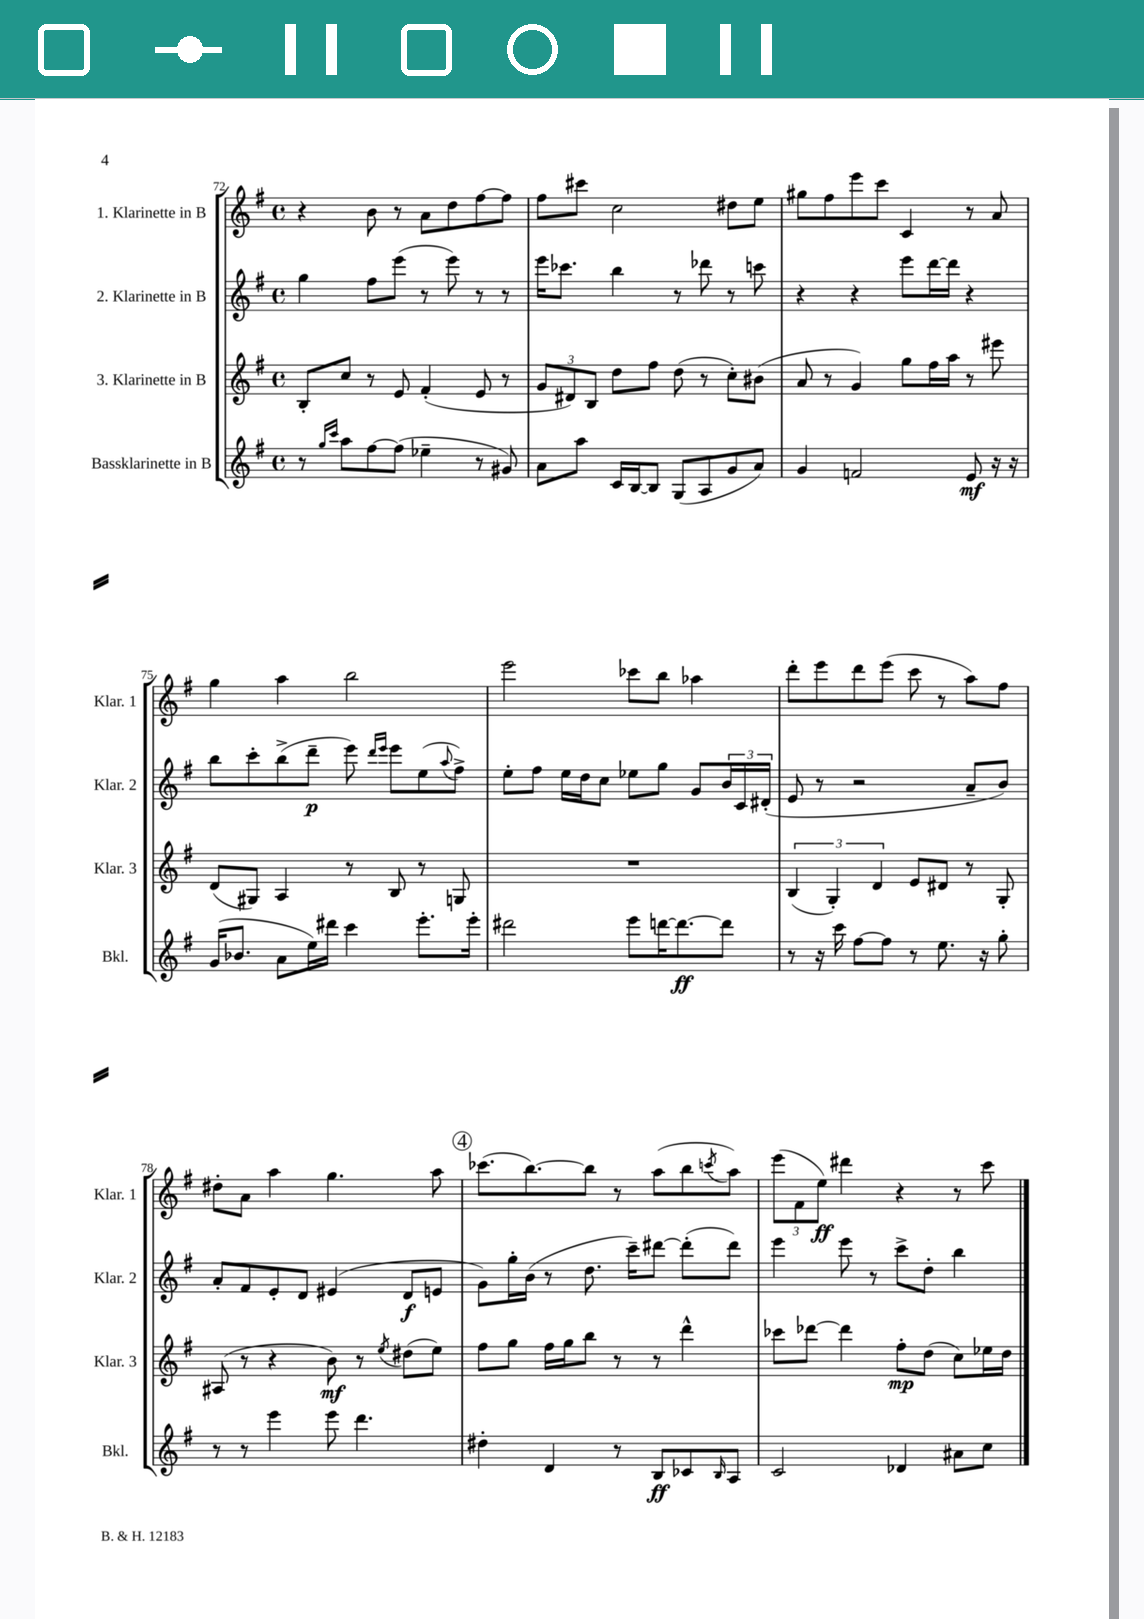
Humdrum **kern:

**kern	**kern	**kern	**kern
*staff4	*staff3	*staff2	*staff1
*clefG2	*clefG2	*clefG2	*clefG2
*k[f#]	*k[f#]	*k[f#]	*k[f#]
*M4/4	*M4/4	*M4/4	*M4/4
*met(c)	*met(c)	*met(c)	*met(c)
8r	8B'	4gg	4r
16qqgg	.	.	.
16qqccc	.	.	.
8aa	8cc	.	.
[8ff#	8r	8ff#	8b
(8ff#]	8e	(8eee	8r
4ee-~	(4f#'	8r	8a
.	.	8eee)	8dd
8r	8e	8r	[8ff#
8g#)	8r	8r	8ff#]
=	=	=	=
8a	12g	16eee	8ff#
.	.	8.ccc-	.
.	12d#)	.	.
8aa	.	.	8ccc#
.	12B	.	.
16c	8dd	4bb	2cc
[16B	.	.	.
8B]	8ff#	.	.
(8G	(8dd	8r	.
8A	8r	8ddd-	.
8g	8cc')	8r	8dd#
8a)	(8b#	8ccc	8ee
=	=	=	=
4g	8a	4r	8gg#
.	8r	.	8ff#
2f	4g)	4r	8eee
.	.	.	8ccc
.	8gg	8eee	4c
.	16ff#	[16ddd	.
.	16aa	16ddd]	.
8e	8r	4r	8r
16r	8eee#	.	8a
16r	.	.	.
=	=	=	=
(16g	(8d	8bb	4gg
8.b-	.	.	.
.	8G#)	8ccc'	.
8a	4A	(8bb^	4aa
16ee)	.	8ddd~	.
16ddd#	.	.	.
4ccc	8r	8eee)	2bb
.	.	16qqddd	.
.	.	16qqeee	.
.	8B	8eee	.
8.eee'	8r	(8ee	.
.	.	8qqaa	.
.	8G	8ff#^)	.
16eee'	.	.	.
=	=	=	=
2ddd#	1r	8ee'	2eee
.	.	8ff#	.
.	.	16ee	.
.	.	16dd	.
.	.	8cc	.
8eee	.	8ee-	8ccc-
[16ddd	.	8gg	8bb
8.ddd_	.	.	.
.	.	8g	4aa-
8ddd]	.	24b	.
.	.	24c	.
.	.	(24d#'	.
=	=	=	=
8r	(6B	8e	8ddd'
16r	.	8r	8eee
.	6G')	.	.
16ccc	.	.	.
[8ff#	.	2r	8ddd
.	6d	.	.
8ff#]	.	.	(8eee
8r	8e	.	8ccc
8.ee	8d#	.	8r
.	8r	8a~	8aa)
16r	.	.	.
8gg'	8G'	8b)	8ff#
=	=	=	=
8r	(8A#	8a'	8dd#'
8r	8r	8f#	8a
4eee	4r	8e'	4aa
.	.	8d	.
8eee	8b)	(4e#	4.gg
4.ddd	8r	.	.
.	8qee	.	.
.	(8dd#	8d	.
.	8ee)	8e	8aa
=	=	=	=
4dd#'	8ff#	8g)	(8.ccc-
.	8gg	16gg'	.
.	.	(16b	[8.bb)
4d	16ff#	8r	.
.	16gg	.	.
.	8bb	8.dd	8bb]
8r	8r	.	8r
.	.	16ccc~)	.
8B	8r	[8ddd#	(8aa
8c-	4ddd^^	(8ddd#']	8bb
16qqB	.	.	8qccc
8A	.	8ddd#)	8aa)
=	=	=	=
2c	8ccc-	4eee	(12eee
.	.	.	12f#
.	[8ddd-	.	.
.	.	.	12ee)
.	4ddd-]	8eee	4ddd#
.	.	8r	.
4d-	8ff#'	8ccc^	4r
.	(8dd	8dd'	.
8a#	8cc)	4bb	8r
8cc	16ee-	.	8ccc
.	16dd	.	.
==	==	==	==
*-	*-	*-	*-
